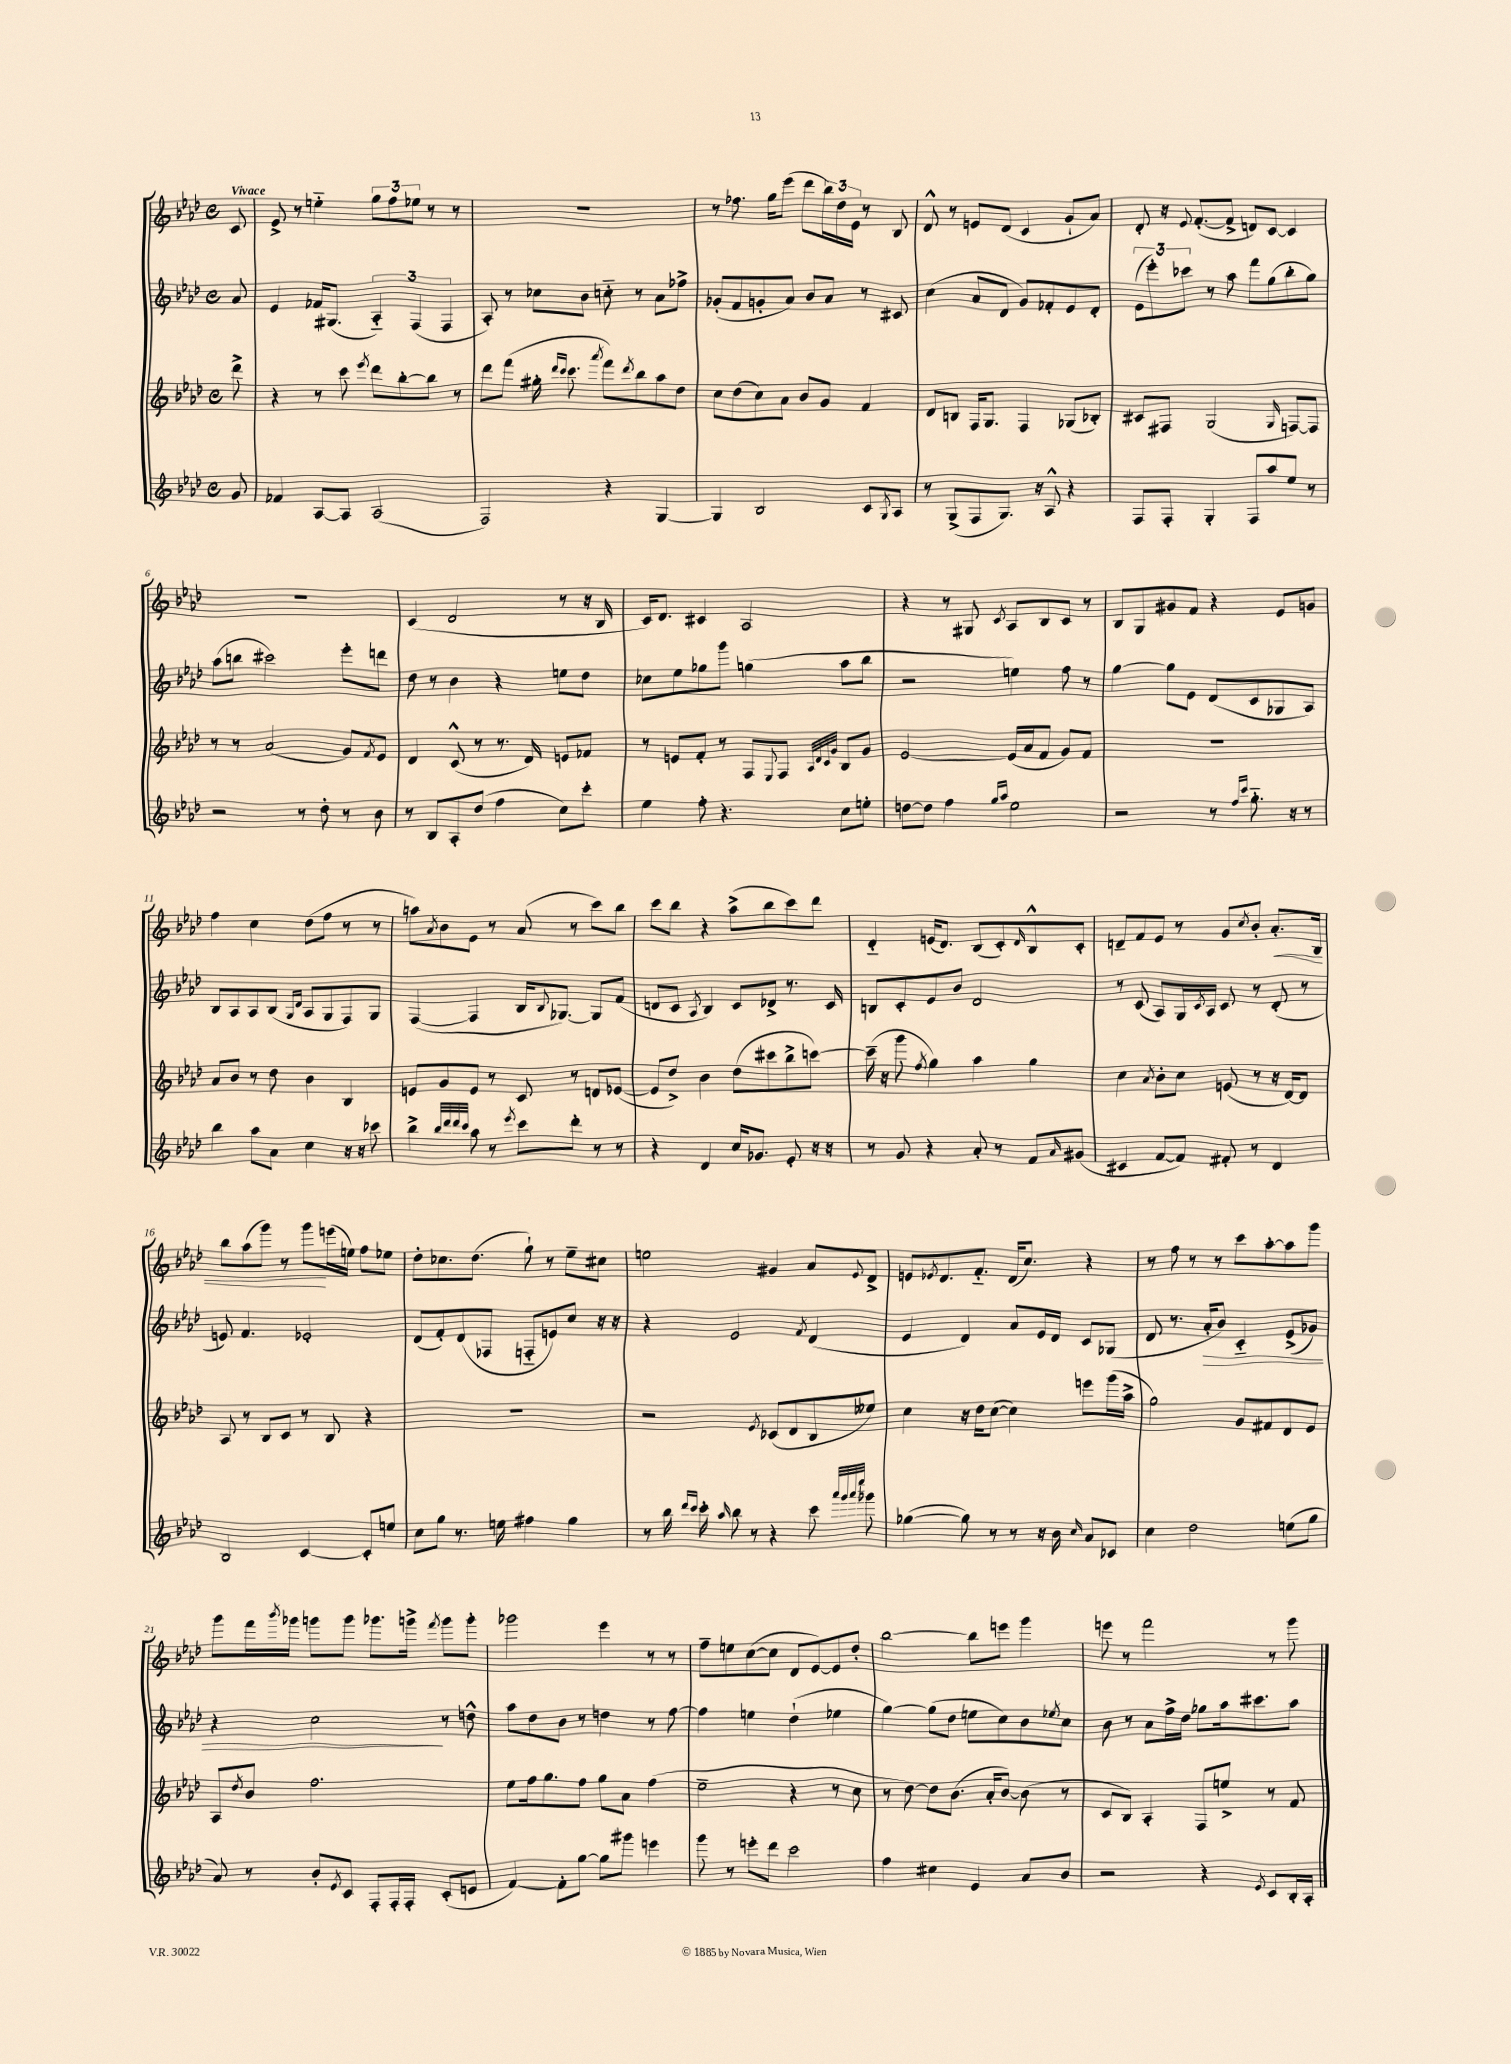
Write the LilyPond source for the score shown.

<<
\new StaffGroup <<
\new Staff = "s0" {
    \clef treble \key aes \major \defaultTimeSignature \time 4/4 \partial 8 \tempo "Vivace"
    c'8 |
    ees'8-> r8 e''4-_ \tuplet 3/2 { g''8 f''8 ees''8 } r8 r8 |
    R1 |
    r8 fes''8. g''16 ees'''8( des'''8 \tuplet 3/2 { bes''16) des''16 ees'16 } r8 bes8 |
    des'8-^ r8 e'8 des'8( c'4 g'8-! aes'8) |
    des'8-. r16 \appoggiatura { ees'8 } f'8.~-.( f'8-> d'8) c'8~ c'4 |
    R1 |
    c'4( des'2 r8 r16 bes16 |
    c'16) des'8. cis'4 aes2 |
    r4 r8 gis8 \acciaccatura { c'8 } aes8 bes8 c'8 r8 |
    bes8 g8 gis'8 f'8 r4 ees'8 g'8 |
    f''4 c''4 des''8( f''8 r8 r8 |
    a''8) \acciaccatura { aes'8 } bes'8 ees'8 r8 aes'8( r8 c'''8) bes''8 |
    c'''8 bes''8 r4 aes''8->( bes''8 c'''8) des'''8 |
    des'4-_ e'16( des'8.) bes8( c'8-.) \grace { des'16 } bes8-^ c'8-. |
    d'8-- f'8 ees'8 r8 g'8 \acciaccatura { c''8 } bes'8-. aes'8.-.\< bes16 |
    bes''8 aes''8( g'''8) r8 g'''8\! e'''16( e''16) f''8 ees''8 |
    des''8-. ces''8. des''8.( g''8-!) r8 ees''8-- cis''8 |
    e''2 gis'4 aes'8 \appoggiatura { ees'8 } des'8-> |
    e'8 \acciaccatura { ees'8 } des'8. f'8.-_ des'16( c''8.) r4 |
    r8 f''8 r8 r8 c'''8 aes''8~-. aes''8 g'''8 |
    g'''8 f'''16 \acciaccatura { bes'''8 } ges'''16 g'''8 g'''8 ges'''8. g'''16-> \acciaccatura { f'''8 } g'''8 g'''8-. |
    ges'''2 ees'''4 r8 r8 |
    f''8-- e''8 c''8~( c''8 des'8 ees'8~) ees'8 des''8-. |
    bes''2~ bes''8 e'''8 g'''4 |
    e'''8 r8 f'''2 r8 g'''8 \bar "|." |
}
\new Staff = "s1" {
    \clef treble \key aes \major \defaultTimeSignature \time 4/4 \partial 8
    aes'8 |
    ees'4 fes'16 gis8.( \tuplet 3/2 { aes4-_) f4( f4 } |
    aes8-.) r8 ces''8 bes'8 c''8-_ r8 aes'8 fes''8-> |
    ges'8-.( f'8 g'8-. aes'8) bes'8 aes'8 r8 cis'8 |
    c''4( aes'8 des'8 g'8) fes'8-. ees'8 des'8-. |
    \tuplet 3/2 { ees'8( ees'''8-.) ces'''8 } r8 aes''8 f'''8 g''8( bes''8-. g''8) |
    aes''8( b''8 cis'''2) ees'''8-. d'''8 |
    des''8 r8 bes'4 r4 e''8 des''8 |
    ces''8 ees''8 ges''8 g'''8 g''4( aes''8 bes''8 |
    r2 e''4) f''8 r8 |
    g''4~ g''8 ees'8 des'8( c'8 ges8 aes8) |
    bes8 aes8 aes8 bes8( \grace { g16 des'16 } aes8 g8 f8) g8 |
    f4~( f4 bes16 \appoggiatura { bes8 } ges8.~) ges8 f'8( |
    d'8 c'8 \acciaccatura { aes8 } bes4) c'8 des'8-> r8. c'16 |
    b8 c'8-. ees'8 bes'8 des'2 |
    r8 c'8( aes8) g16 \acciaccatura { c'8 } aes16 c'8 r8 des'8-.( r8 |
    e'8) f'4. ees'2-. |
    des'8( f'8-.) des'8( fes8 f8-_ e'8) c''8 r16 r16 |
    r4 ees'2 \acciaccatura { f'8 } des'4( |
    ees'4 des'4) aes'8 ees'16 des'16 c'8 ges8( |
    des'8 r8. aes'16-.\> bes'8) c'4-_ ees'8->( ges'8) |
    r4 c''2\! r8 d''8-^ |
    aes''8 des''8 bes'8 r8 d''4 r8 f''8~ |
    f''4 e''4 des''4-!( ees''4 |
    g''4~) g''8( des''8 e''8 c''8) bes'8 \acciaccatura { ees''8 } c''8 |
    bes'8 r8 aes'8 f''16-> des''16 ges''8 aes''16 cis'''8. aes''8 \bar "|." |
}
\new Staff = "s2" {
    \clef treble \key aes \major \defaultTimeSignature \time 4/4 \partial 8
    des'''8-> |
    r4 r8 c'''8 \acciaccatura { ees'''8 } des'''8 bes''8~-. bes''8 r8 |
    des'''8 f'''8( gis''16-. \grace { des'''16 c'''16 } c'''8. \acciaccatura { aes'''8 } f'''8) \acciaccatura { des'''8 } bes''8 aes''8 des''8 |
    c''8 des''8( c''8) aes'8 bes'8 g'8 f'4 |
    des'8 b8 f16 g8. f4 ges8( bes8-.) |
    cis'8 fis8 g2( \grace { g16 } f8~) f8 |
    r8 r8 aes'2( g'8) \acciaccatura { f'8 } ees'8 |
    des'4 c'8-^( r8 r8. des'16) e'8 fes'8 |
    r8 e'8 f'8-. r8 f8 \appoggiatura { ees8 } f8 \grace { aes32 des'32 c'32 g'32 } bes8 g'8 |
    ees'2~ ees'16( aes'16 f'8 g'8) f'8 |
    R1 |
    aes'8 bes'8 r8 des''8 bes'4 bes4 |
    e'8 g'8 e'8 r8 c'8 r8 d'8 ees'8~( |
    ees'8 des''8->) bes'4 des''8( cis'''8 bes''8-> c'''8~) |
    c'''16--( r16 g'''8 \acciaccatura { f''8 } g''4) aes''4 g''4 |
    c''4 \acciaccatura { aes'8 } bes'8-. c''8 e'8( r8 r16 des'16~) des'8 |
    aes8 r8 bes8 c'8 r8 bes8 r4 |
    R1 |
    r2 \acciaccatura { ees'8 } ces'8( des'8 bes8 eeses''8) |
    c''4 r16 des''16 c''8~( c''4) e'''8 g'''16( aes''16-> |
    g''2) g'8 fis'8 des'8 ees'8 |
    aes8 \acciaccatura { des''8 } bes'8 f''2. |
    ees''8 f''16 g''8. f''8 g''8 aes'8 f''4( |
    ees''2-- r4 r8 c''8 |
    r8 des''8~) des''8 bes'8.( aes'16-. bes'8~) bes'8( r8 |
    c'8 bes8) aes4-. f8 e''8-> r8 f'8 \bar "|." |
}
\new Staff = "s3" {
    \clef treble \key aes \major \defaultTimeSignature \time 4/4 \partial 8
    g'8 |
    fes'4 aes8~ aes8 aes2( |
    f2) r4 g4~ |
    g4 bes2 c'8 \acciaccatura { g8 } aes8 |
    r8 g8->( f8 g8.) r16 aes8-^ r4 |
    f8 f8-. g4-. f8 aes''8 ees''8 r8 |
    r2 r8 des''8-. r8 bes'8 |
    r8 bes8 aes8-. des''8( f''4 c''8) c'''8-. |
    ees''4 f''8-. r4. c''8 e''8-. |
    d''8~ d''8 f''4 \grace { g''16 aes''16 } ees''2 |
    r2 r8 \grace { f''16 c'''16 } g''8.-_ r16 r8 |
    bes''4 aes''8 aes'8 c''4 r16 r16 ces'''8 |
    bes''4-> \grace { bes''32 des'''32 des'''32 c'''32 } aes''8 r8 \acciaccatura { ees'''8 } c'''8 des'''8-. r8 r8 |
    r4 des'4 c''16 ges'8. ees'8-. r16 r16 |
    r8 g'8 r4 aes'8-. r8 f'8 \grace { aes'16 } gis'8( |
    cis'4 f'8~ f'8) fis'8-. r8 des'4 |
    bes2 c'4~ c'8-. e''8 |
    c''8 g''8 r8. e''16 fis''4 g''4 |
    r8 bes''16 \grace { des'''16 c'''16 } c'''16-. \grace { aes''16 } bes''8 r8 r4 c'''8 \grace { aes'''32 g'''32 aes'''32 ees''''32 } ges'''8 |
    ges''4~( ges''8) r8 r8 r16 bes'16 \grace { c''16 } aes'8 ces'8 |
    c''4 des''2 e''8( g''8 |
    aes'8) r8 bes'8-. \acciaccatura { ees'8 } c'8 f8-. f16-. f16-. c'8-.( e'8 |
    f'4~) f'8-. g''8~ g''8 gis'''8 e'''4 |
    g'''8 r8 e'''8-. des'''8 c'''2 |
    f''4 cis''4 ees'4 aes'8 bes'8 |
    r2 r4 \acciaccatura { ees'8 } c'8 bes16-. aes16-. \bar "|." |
}
>>
>>
